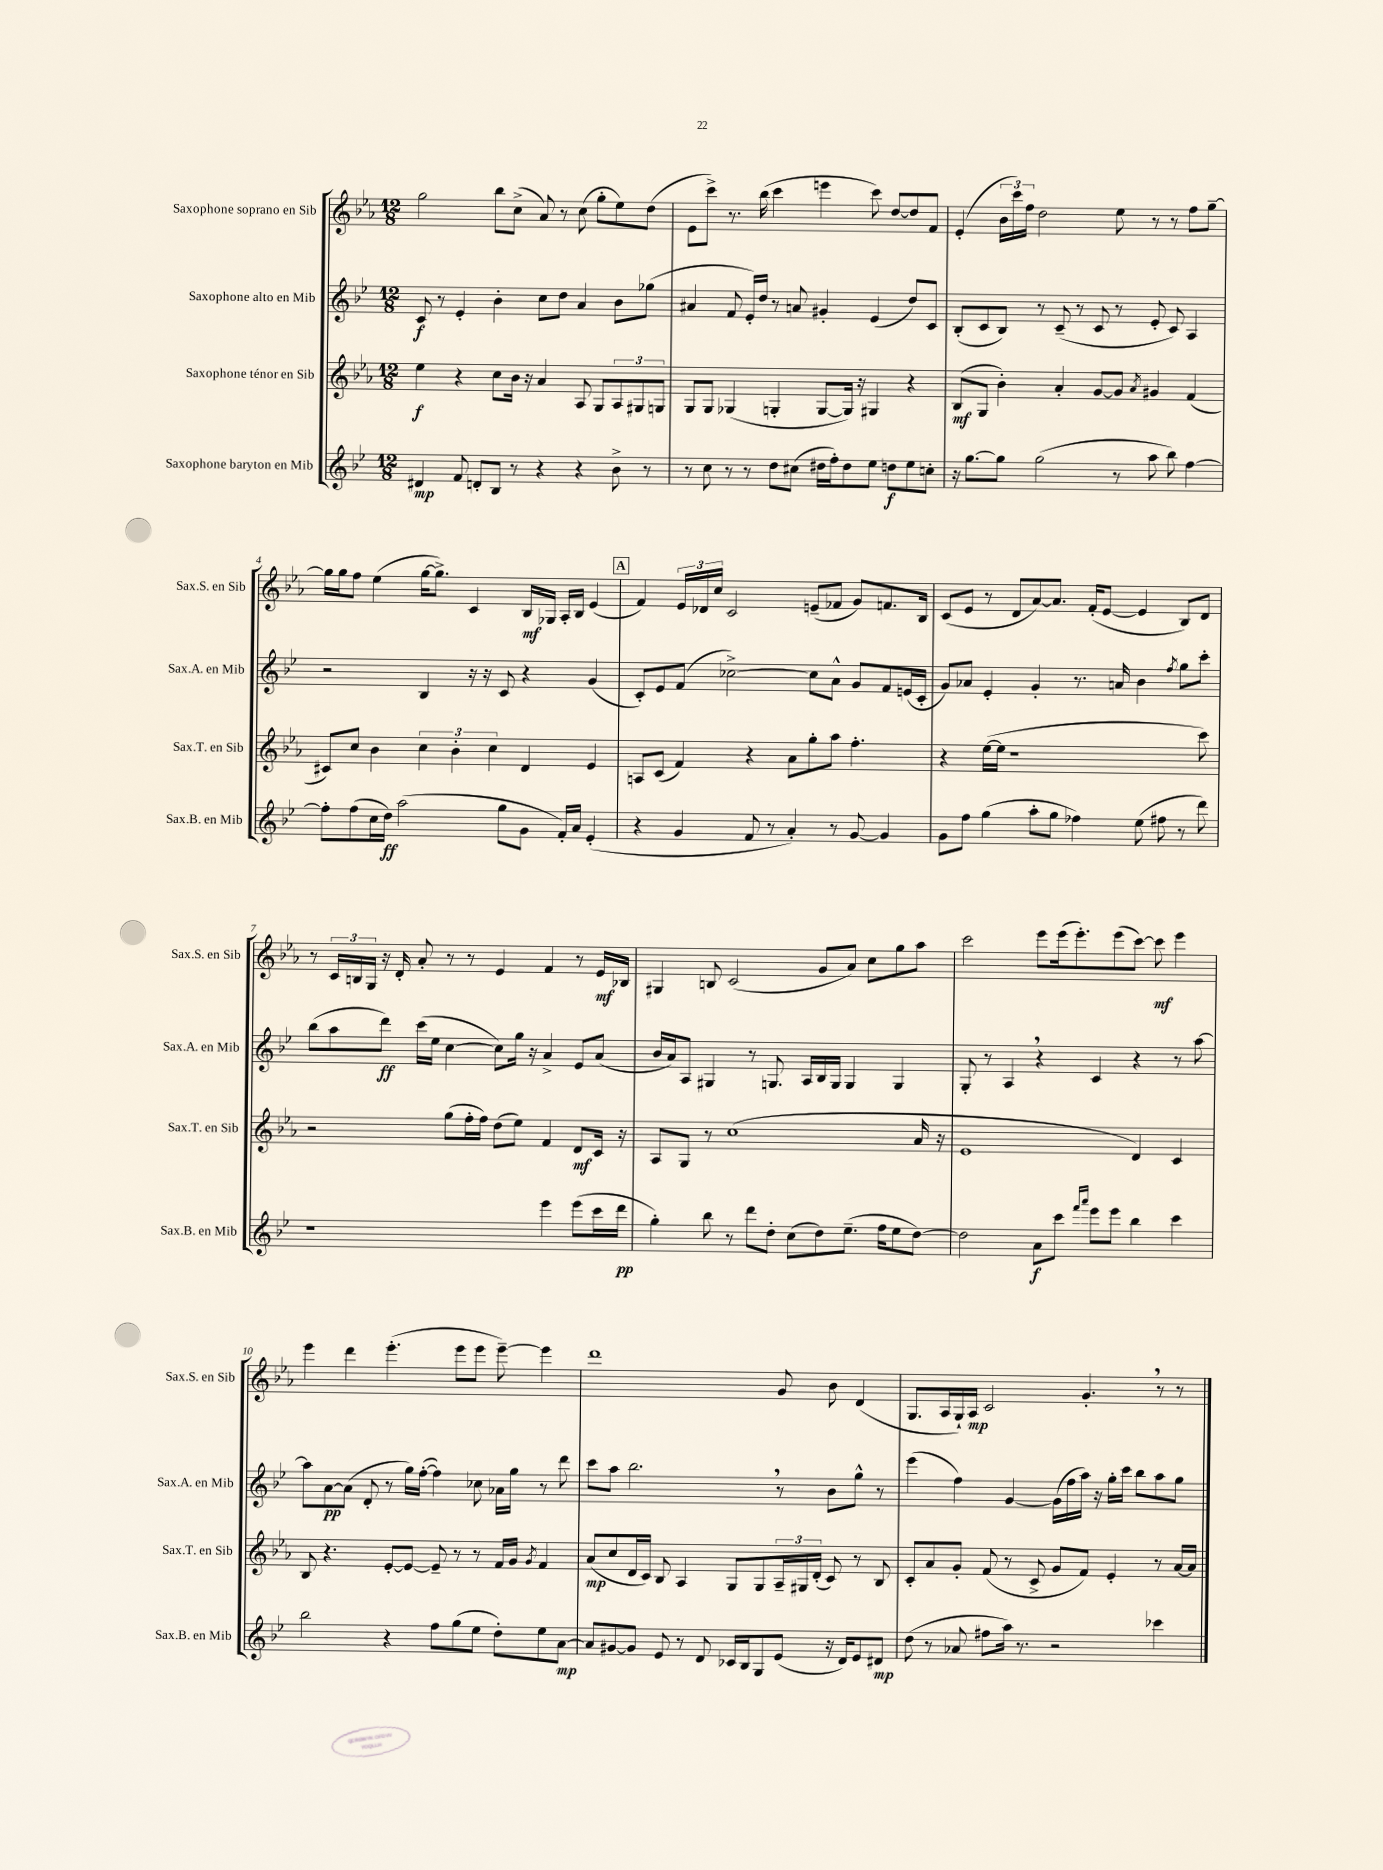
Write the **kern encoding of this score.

**kern	**dynam	**kern	**dynam	**kern	**dynam	**kern	**dynam
*part4	*part4	*part3	*part3	*part2	*part2	*part1	*part1
*staff4	*staff4	*staff3	*staff3	*staff2	*staff2	*staff1	*staff1
*I"Saxophone baryton en Mib	*	*I"Saxophone ténor en Sib	*	*I"Saxophone alto en Mib	*	*I"Saxophone soprano en Sib	*
*I'Sax.B. en Mib	*	*I'Sax.T. en Sib	*	*I'Sax.A. en Mib	*	*I'Sax.S. en Sib	*
*clefG2	*	*clefG2	*	*clefG2	*	*clefG2	*
*k[b-e-]	*	*k[b-e-a-]	*	*k[b-e-]	*	*k[b-e-a-]	*
*M12/8	*	*M12/8	*	*M12/8	*	*M12/8	*
=1	=1	=1	=1	=1	=1	=1	=1
4d#X/	mp	4ee-\	f	8c/	f	2gg\	.
.	.	.	.	8r	.	.	.
8f/	.	4r	.	4e-'/	.	.	.
8dn'/L	.	.	.	.	.	.	.
8B-/J	.	8cc\L	.	4b-'\	.	8bb-\L	.
8r	.	16b-\Jk	.	.	.	(8cc^\J	.
.	.	16r	.	.	.	.	.
4r	.	4a-/	.	8cc\L	.	8a-/)	.
.	.	.	.	8dd\J	.	8r	.
4r	.	8A-/	.	4a/	.	(8cc\	.
.	.	8G/L	.	.	.	8gg'\L	.
8b-^\	.	12A-/	.	8b-\L	.	8ee-\)	.
.	.	12G#X/	.	.	.	.	.
8r	.	.	.	(8gg-X\J	.	(8dd\J	.
.	.	12Gn/J	.	.	.	.	.
=2	=2	=2	=2	=2	=2	=2	=2
8r	.	8G/L	.	4a#X/	.	8e-\L	.
8cc\	.	8G/J	.	.	.	8ccc^\J)	.
8r	.	(4G-X/	.	8f/	.	8.r	.
8r	.	.	.	16e-'/LL)	.	.	.
.	.	.	.	16dd/JJ	.	(16bb-\	.
8dd\L	.	4Gn'/	.	8r	.	4ccc\	.
(8cc#X\J	.	.	.	8an/	.	.	.
16dd#X\LL	.	[8G/L	.	4g#X'/	.	4eeen\	.
16ff'\J)	.	.	.	.	.	.	.
8dd#\	.	16G/Jk])	.	.	.	.	.
.	.	16r	.	.	.	.	.
8ee-\J	.	4G#X/	.	(4e-/	.	8ccc\)	.
8ddn\L	f	.	.	.	.	[8dd/L	.
8ee-\	.	4r	.	8dd/L)	.	8dd/]	.
8ccn'\J	.	.	.	8c/J	.	8f/J	.
=3	=3	=3	=3	=3	=3	=3	=3
16r	.	(8B-/L	mf	(8B-'/L	.	(4e-'/	.
[8.gg\L	.	.	.	.	.	.	.
.	.	8G/J	.	8c/	.	.	.
8gg\J]	.	4b-'\)	.	8B-/J)	.	24b-\LL	.
.	.	.	.	.	.	24ccc\)	.
.	.	.	.	.	.	24ff\JJ	.
(2gg\	.	.	.	8r	.	2dd\	.
.	.	4a-'/	.	(8c~/	.	.	.
.	.	.	.	8r	.	.	.
.	.	[8g/L	.	8c/	.	.	.
8r	.	8g/J]	.	8r	.	8ee-\	.
.	.	8qa-/	.	.	.	.	.
8aa\	.	4g#X/	.	8e-'/	.	8r	.
8bb-\)	.	.	.	8c/)	.	8r	.
[4ff\	.	(4f/	.	4A/	.	8ff\L	.
.	.	.	.	.	.	[8gg~\J	.
!!LO:LB:g=z
=4	=4	=4	=4	=4	=4	=4	=4
8ff'\L]	.	8c#X/L)	.	2r	.	16gg\LL]	.
.	.	.	.	.	.	16gg\J	.
(8ff\	.	8cc/J	.	.	.	8ff\J	.
16cc\L	.	4b-\	.	.	.	(4ee-\	.
16dd\JJ)	ff	.	.	.	.	.	.
(2aa\	.	.	.	.	.	.	.
.	.	6cc\	.	4B-/	.	[16gg\KL	.
.	.	.	.	.	.	8.gg^\J])	.
.	.	6b-'\	.	.	.	.	.
.	.	.	.	16r	.	4c/	.
.	.	.	.	16r	.	.	.
.	.	6cc\	.	.	.	.	.
8gg\L	.	.	.	8c/	.	.	.
8g\J	.	4d/	.	4r	.	16B-/LL	mf
.	.	.	.	.	.	16G-X/JJ	.
16f'/LL)	.	.	.	.	.	16A-'/LL	.
16a/JJ	.	.	.	.	.	16B-/JJ	.
(4e-'/	.	4e-/	.	(4g/	.	(4e-/	.
!!LO:REH:place=s1:t=A
=5	=5	=5	=5	=5	=5	=5	=5
4r	.	8An/L	.	8c'/L)	.	4f/)	.
.	.	(8c/J	.	8e-/	.	.	.
4g/	.	4f/)	.	(8f/J	.	24e-/LL	.
.	.	.	.	.	.	24d-X/	.
.	.	.	.	.	.	24cc/JJ	.
.	.	.	.	[2cc-X^\)	.	2c/	.
8f/	.	4r	.	.	.	.	.
8r	.	.	.	.	.	.	.
4a'/)	.	8a-\L	.	.	.	.	.
.	.	8gg'\	.	8cc-\L]	.	(8en~/L	.
8r	.	8aa-\J	.	8a^^\J	.	8f-X/J	.
[8g/	.	4.ff'\	.	8g/L	.	8g/L)	.
4g/]	.	.	.	8f/	.	8.fn/	.
.	.	.	.	(16en/L	.	.	.
.	.	.	.	16c'/JJ	.	16B-/Jk	.
=6	=6	=6	=6	=6	=6	=6	=6
8g\L	.	4r	.	8g/L)	.	(8c/L	.
8ff\J	.	.	.	8a-X/J	.	8e-/J	.
(4gg\	.	([16ee-\LL	.	4e-'/	.	8r	.
.	.	16ee-\JJ]	.	.	.	.	.
.	.	1r	.	.	.	8d/L	.
8aa'\L	.	.	.	4g'/	.	[8a-/)	.
8gg\J	.	.	.	.	.	8.a-/J]	.
4ff-X\)	.	.	.	8.r	.	.	.
.	.	.	.	.	.	(16f'/KL	.
.	.	.	.	.	.	[8e-/J	.
.	.	.	.	16an/	.	.	.
(8ee-\	.	.	.	4b-\	.	4e-/]	.
8ff#X\	.	.	.	.	.	.	.
.	.	.	.	8qff/	.	.	.
8r	.	.	.	8gg\L	.	8B-/L)	.
8ddd\)	.	8ccc\)	.	8ccc'\J	.	8d/J	.
!!LO:LB:g=z
=7	=7	=7	=7	=7	=7	=7	=7
1r	.	2r	.	(8bb-\L	.	8r	.
.	.	.	.	8aa\	.	24c/LL	.
.	.	.	.	.	.	24Bn/	.
.	.	.	.	.	.	24G/JJ	.
.	.	.	.	8ddd\J)	ff	16r	.
.	.	.	.	.	.	16d'/	.
.	.	.	.	(16ccc\LL	.	8a-'/	.
.	.	.	.	16ee-\JJ	.	.	.
.	.	(8gg\L	.	[4cc\	.	8r	.
.	.	16ff'\L	.	.	.	8r	.
.	.	16ff\JJ)	.	.	.	.	.
.	.	(8dd\L	.	8cc\L])	.	4e-/	.
.	.	8ee-\J)	.	16gg\Jk	.	.	.
.	.	.	.	16r	.	.	.
4eee-\	.	4f/	.	4a^/	.	4f/	.
(8eee-\L	.	8d/L	mf	8e-/L	.	8r	.
16ccc\L	.	16c/Jk	.	(8a/J	.	16e-/LL	mf
16ddd\JJ	pp	16r	.	.	.	16B-X/JJ	.
=8	=8	=8	=8	=8	=8	=8	=8
4gg'\)	.	8A-/L	.	16b-/LL	.	4G#X/	.
.	.	.	.	16a/J)	.	.	.
.	.	8G/J	.	8A/J	.	.	.
8bb-\	.	8r	.	4G#X/	.	8Bn/	.
8r	.	(1cc	.	.	.	(2c/	.
8ddd\L	.	.	.	8r	.	.	.
8dd'\J	.	.	.	8.Gn/	.	.	.
(8cc\L	.	.	.	.	.	.	.
.	.	.	.	16A/LL	.	.	.
8dd\)	.	.	.	16B-/	.	8g/L	.
.	.	.	.	16G/JJ	.	.	.
(8.ee-~\J	.	.	.	4G/	.	8a-/J)	.
.	.	.	.	.	.	8cc\L	.
16ff\KL	.	.	.	.	.	.	.
8ee-\	.	.	.	4G/	.	8gg\	.
[8dd\J)	.	16a-/	.	.	.	8aa-\J	.
.	.	16r	.	.	.	.	.
=9	=9	=9	=9	=9	=9	=9	=9
2dd\]	.	1e-	.	8G'/	.	2ccc\	.
.	.	.	.	8r	.	.	.
.	.	.	.	4A,/	.	.	.
8a\L	f	.	.	4r	.	8eee-\L	.
8ccc\J	.	.	.	.	.	(16eee-\k	.
.	.	.	.	.	.	8.eee-'\)	.
16qqfff/LL	.	.	.	.	.	.	.
16qqaaa/JJ	.	.	.	.	.	.	.
8eee-\L	.	.	.	4c/	.	.	.
8eee-\J	.	.	.	.	.	(8eee-\	.
4bb-\	.	4d/)	.	4r	.	[8ccc\J)	.
.	.	.	.	.	.	8ccc\]	mf
4ccc\	.	4c/	.	8r	.	4eee-\	.
.	.	.	.	[8aa\	.	.	.
!!LO:LB:g=z
=10	=10	=10	=10	=10	=10	=10	=10
2bb-\	.	8B-/	.	8aa\L]	.	4eee-\	.
.	.	4.r	.	[8a\	pp	.	.
.	.	.	.	(8a\J]	.	4ddd\	.
.	.	.	.	8d'/	.	.	.
4r	.	[8e-'/L	.	8r	.	(4.eee-'\	.
.	.	8e-/J_	.	16gg\LL)	.	.	.
.	.	.	.	([16ff'\JJ	.	.	.
8ff\L	.	8e-~/]	.	4ff\])	.	.	.
(8gg\	.	8r	.	.	.	8eee-\L	.
8ee-\J	.	8r	.	8cc-X\	.	8eee-\J	.
8dd'\L)	.	16f/LL	.	16a-X\LL	.	[8eee-~\)	.
.	.	16g/JJ	.	16gg\JJ	.	.	.
.	.	8qg/	.	.	.	.	.
8ee-\	.	4f/	.	8r	.	4eee-\]	.
[8a\J	mp	.	.	8ddd\	.	.	.
=11	=11	=11	=11	=11	=11	=11	=11
8a/L]	.	(8a-/L	mp	8ccc\L	.	1ddd	.
[8g#X/	.	8cc/	.	8aa\J	.	.	.
8g#/J]	.	16d/L	.	2.bb-,\	.	.	.
.	.	16c/JJ)	.	.	.	.	.
8e-/	.	8B-/	.	.	.	.	.
8r	.	4A-/	.	.	.	.	.
8d/	.	.	.	.	.	.	.
16c-X/LL	.	8G/L	.	.	.	.	.
16B-/J	.	.	.	.	.	.	.
8G/	.	8G/	.	.	.	.	.
(8e-/J	.	24A-~/L	.	8r	.	8g/	.
.	.	24G#X/	.	.	.	.	.
.	.	(24d'/JJ	.	.	.	.	.
16r	.	8c/)	.	8b-\L	.	8b-\	.
16d/KL)	.	.	.	.	.	.	.
8e-/	.	8r	.	8gg^^\J	.	(4d/	.
8d#X/J	mp	8B-/	.	8r	.	.	.
=12	=12	=12	=12	=12	=12	=12	=12
(8dd\	.	8c'/L	.	(4eee-\	.	8.G/L	.
8r	.	8a-/	.	.	.	.	.
.	.	.	.	.	.	16A-/L	.
8a-X/	.	8g'/J	.	4ff\)	.	16G`/)	.
.	.	.	.	.	.	16A-/JJ	mp
8ff#X\L	.	(8f/	.	.	.	2c/	.
16aa\Jk)	.	8r	.	[4g/	.	.	.
8.r	.	.	.	.	.	.	.
.	.	8c^/	.	.	.	.	.
2r	.	8g/L	.	(16g\LL]	.	.	.
.	.	.	.	16ff\	.	.	.
.	.	8f/J)	.	16aa\JJ)	.	4.g',/	.
.	.	.	.	16r	.	.	.
.	.	4e-'/	.	16gg'\LL	.	.	.
.	.	.	.	16ccc\JJ	.	.	.
.	.	.	.	8bb-\L	.	.	.
4ccc-X\	.	8r	.	8aa\	.	8r	.
.	.	[16a-/LL	.	8gg\J	.	8r	.
.	.	16a-/JJ]	.	.	.	.	.
==	==	==	==	==	==	==	==
*-	*-	*-	*-	*-	*-	*-	*-
